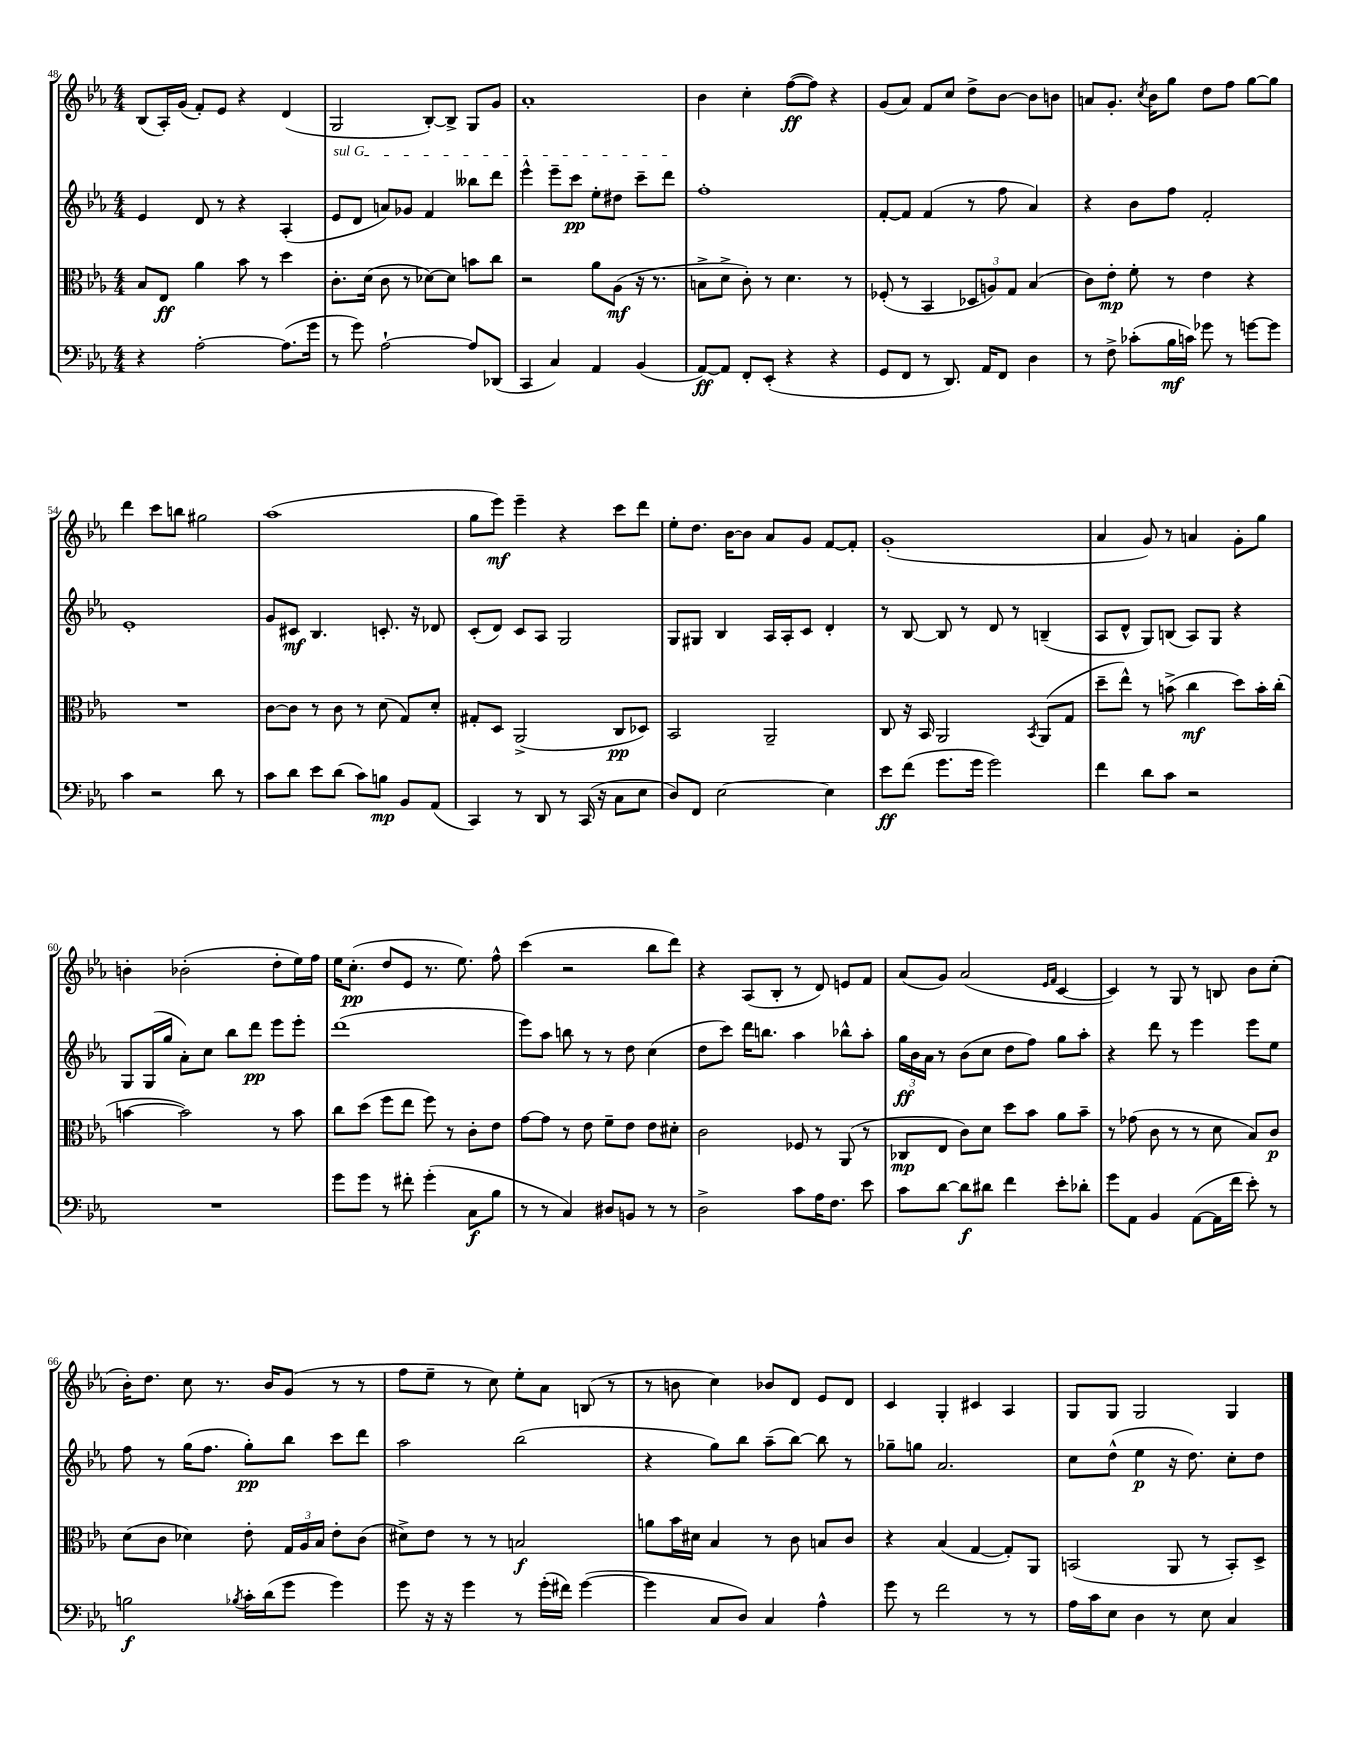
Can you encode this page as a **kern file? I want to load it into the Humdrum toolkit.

**kern	**dynam	**kern	**dynam	**kern	**dynam	**kern	**dynam
*part4	*part4	*part3	*part3	*part2	*part2	*part1	*part1
*staff4	*staff4	*staff3	*staff3	*staff2	*staff2	*staff1	*staff1
*clefF4	*	*clefC3	*	*clefG2	*	*clefG2	*
*k[b-e-a-]	*	*k[b-e-a-]	*	*k[b-e-a-]	*	*k[b-e-a-]	*
*M4/4	*	*M4/4	*	*M4/4	*	*M4/4	*
=48	=48	=48	=48	=48	=48	=48	=48
4r	.	8B-/L	.	4e-/	.	(8B-/L	.
.	.	8E-/J	ff	.	.	16A-'/L)	.
.	.	.	.	.	.	(16g/JJ	.
[2A-'\	.	4a-\	.	8d/	.	8f'/L)	.
.	.	.	.	8r	.	8e-/J	.
.	.	8b-\	.	4r	.	4r	.
.	.	8r	.	.	.	.	.
(8.A-\L]	.	4dd\	.	(4A-'/	.	(4d/	.
16g\Jk	.	.	.	.	.	.	.
=49	=49	=49	=49	=49	=49	=49	=49
!	!	!	!	!LO:TX:a:i:t=sul G	!	!	!
8r	.	8.c'\L	.	8e-/L	.	2G/	.
8g\)	.	.	.	8d/J	.	.	.
.	.	(16d\Jk	.	.	.	.	.
[2A-`\	.	8c\	.	8an/L)	.	.	.
.	.	8r	.	8g-X/J	.	.	.
.	.	[8d-X\L)	.	4f/	.	[8B-'/L)	.
.	.	8d-\J]	.	.	.	8B-^/J]	.
8A-/L]	.	8bn\L	.	8bb--X\L	.	8G/L	.
(8DD-X/J	.	8cc\J	.	8ddd\J	.	8g/J	.
=50	=50	=50	=50	=50	=50	=50	=50
4CC/	.	2r	.	4eee-^^\	.	1a-'	.
4C/)	.	.	.	8eee-~\L	.	.	.
.	.	.	.	8ccc\J	pp	.	.
4AA-/	.	8a-\L	.	8ee-'\L	.	.	.
.	.	(8A-\J	mf	8dd#X\J	.	.	.
(4BB-/	.	16r	.	8ccc~\L	.	.	.
.	.	8.r	.	.	.	.	.
.	.	.	.	8ddd\J	.	.	.
=51	=51	=51	=51	=51	=51	=51	=51
[8AA-/L)	ff	8Bn^\L	.	1ff'	.	4b-\	.
8AA-/J]	.	8d^\J	.	.	.	.	.
8FF'/L	.	8c'\)	.	.	.	4cc'\	.
(8EE-'/J	.	8r	.	.	.	.	.
4r	.	4.d\	.	.	.	([8ff\L	ff
.	.	.	.	.	.	8ff\J])	.
4r	.	.	.	.	.	4r	.
.	.	8r	.	.	.	.	.
=52	=52	=52	=52	=52	=52	=52	=52
8GG/L	.	(8F-X'/	.	[8f'/L	.	(8g/L	.
8FF/J	.	8r	.	8f/J]	.	8a-/J)	.
8r	.	4BB-/	.	(4f/	.	8f/L	.
8.DD/)	.	.	.	.	.	8cc/J	.
.	.	12D-X/L	.	8r	.	8dd^\L	.
16AA-/KL	.	.	.	.	.	.	.
.	.	12An/)	.	.	.	.	.
8FF/J	.	.	.	8ff\	.	[8b-\J	.
.	.	12G/J	.	.	.	.	.
4D\	.	(4B-/	.	4a-/)	.	8b-\L]	.
.	.	.	.	.	.	8bn\J	.
=53	=53	=53	=53	=53	=53	=53	=53
8r	.	8c\L)	.	4r	.	8an/L	.
8F^\	.	8e-'\J	mp	.	.	8.g'/J	.
(8c-X'\L	.	8f'\	.	8b-\L	.	.	.
.	.	.	.	.	.	8qcc/	.
.	.	.	.	.	.	16b-\KL	.
16B-\L	mf	8r	.	8ff\J	.	8gg\J	.
16cn\JJ)	.	.	.	.	.	.	.
8g-X\	.	4e-\	.	2f'/	.	8dd\L	.
8r	.	.	.	.	.	8ff\J	.
[8gn\L	.	4r	.	.	.	[8gg\L	.
8g\J]	.	.	.	.	.	8gg\J]	.
!!LO:LB:g=z
=54	=54	=54	=54	=54	=54	=54	=54
4c\	.	1r	.	1e-'	.	4ddd\	.
2r	.	.	.	.	.	8ccc\L	.
.	.	.	.	.	.	8bbn\J	.
.	.	.	.	.	.	2gg#X\	.
8d\	.	.	.	.	.	.	.
8r	.	.	.	.	.	.	.
=55	=55	=55	=55	=55	=55	=55	=55
8c\L	.	[8c\L	.	8g/L	.	(1aa-	.
8d\J	.	8c\J]	.	8c#X/J	mf	.	.
8e-\L	.	8r	.	4.B-/	.	.	.
(8d\J	.	8c\	.	.	.	.	.
8c\L)	.	8r	.	.	.	.	.
8Bn\J	mp	(8d\	.	8.cn'/	.	.	.
8BB-/L	.	8G/L)	.	.	.	.	.
.	.	.	.	16r	.	.	.
(8AA-/J	.	8d'/J	.	8d-X/	.	.	.
=56	=56	=56	=56	=56	=56	=56	=56
4CC/)	.	8G#X'/L	.	(8c'/L	.	8gg\L	.
.	.	8D/J	.	8d/J)	.	8eee-\J)	mf
8r	.	(2AA-^/	.	8c/L	.	4eee-~\	.
8DD/	.	.	.	8A-/J	.	.	.
8r	.	.	.	2G/	.	4r	.
(16CC/	.	.	.	.	.	.	.
16r	.	.	.	.	.	.	.
8C\L	.	8C/L	pp	.	.	8ccc\L	.
8E-\J	.	8D-X/J)	.	.	.	8ddd\J	.
=57	=57	=57	=57	=57	=57	=57	=57
8D/L)	.	2BB-/	.	8G/L	.	8ee-'\L	.
8FF/J	.	.	.	8G#X/J	.	8.dd\J	.
[2E-\	.	.	.	4B-/	.	.	.
.	.	.	.	.	.	[16b-\KL	.
.	.	.	.	.	.	8b-\J]	.
.	.	2AA-~/	.	16A-/LL	.	8a-/L	.
.	.	.	.	16A-'/J	.	.	.
.	.	.	.	8c/J	.	8g/J	.
4E-\]	.	.	.	4d'/	.	[8f/L	.
.	.	.	.	.	.	8f'/J]	.
=58	=58	=58	=58	=58	=58	=58	=58
8e-\L	ff	8C/	.	8r	.	(1g'	.
(8f\J	.	16r	.	[8B-/	.	.	.
.	.	16BB-/	.	.	.	.	.
8.g\L	.	2AA-/	.	8B-/]	.	.	.
.	.	.	.	8r	.	.	.
16g\Jk	.	.	.	.	.	.	.
2g\)	.	.	.	8d/	.	.	.
.	.	.	.	8r	.	.	.
.	.	8qBB-/	.	.	.	.	.
.	.	(8AA-/L	.	(4Bn~/	.	.	.
.	.	8G/J	.	.	.	.	.
=59	=59	=59	=59	=59	=59	=59	=59
4f\	.	8dd~\L	.	8A-/L	.	4a-/	.
.	.	8ee-^^\J)	.	8d^^/J	.	.	.
8d\L	.	8r	.	8G/L)	.	8g/)	.
8c\J	.	(8bn^\	.	(8Bn/J	.	8r	.
2r	.	4cc\	mf	8A-/L)	.	4an/	.
.	.	.	.	8G/J	.	.	.
.	.	8dd\L)	.	4r	.	8g'\L	.
.	.	16b'\L	.	.	.	8gg\J	.
.	.	(16cc'\JJ	.	.	.	.	.
!!LO:LB:g=z
=60	=60	=60	=60	=60	=60	=60	=60
1r	.	[4bn\	.	8G/L	.	4bn'\	.
.	.	.	.	(16G/L	.	.	.
.	.	.	.	16gg/JJ	.	.	.
.	.	2b\])	.	8a-'\L)	.	(2b-X'\	.
.	.	.	.	8cc\J	.	.	.
.	.	.	.	8bb-\L	.	.	.
.	.	.	.	8ddd\J	pp	.	.
.	.	8r	.	8eee-\L	.	8dd'\L	.
.	.	8b\	.	8eee-'\J	.	16ee-\L)	.
.	.	.	.	.	.	16ff\JJ	.
=61	=61	=61	=61	=61	=61	=61	=61
8g\L	.	8cc\L	.	(1ddd	.	16ee-\KL	.
.	.	.	.	.	.	(8.cc'\J	pp
8g\J	.	(8dd\J	.	.	.	.	.
8r	.	8ff\L	.	.	.	8dd/L	.
8f#X'\	.	8ee-\J	.	.	.	8e-/J	.
(4g'\	.	8ff\)	.	.	.	8.r	.
.	.	8r	.	.	.	.	.
.	.	.	.	.	.	8.ee-\)	.
8C\L	f	8c'\L	.	.	.	.	.
8B-\J	.	8e-\J	.	.	.	8ff^^\	.
=62	=62	=62	=62	=62	=62	=62	=62
8r	.	[8g\L	.	8eee-\L)	.	(4ccc\	.
8r	.	8g\J]	.	8aa-\J	.	.	.
4C/)	.	8r	.	8bbn\	.	2r	.
.	.	8e-\	.	8r	.	.	.
8D#X/L	.	8f~\L	.	8r	.	.	.
8BBn/J	.	8e-\J	.	8dd\	.	.	.
8r	.	8e-\L	.	(4cc\	.	8bb-\L	.
8r	.	8d#X'\J	.	.	.	8ddd\J)	.
=63	=63	=63	=63	=63	=63	=63	=63
2D^\	.	2c\	.	8dd\L	.	4r	.
.	.	.	.	8ccc\J)	.	.	.
.	.	.	.	16ddd\KL	.	(8A-/L	.
.	.	.	.	8.bbn\J	.	.	.
.	.	.	.	.	.	8B-'/J	.
8c\L	.	8F-X/	.	4aa-\	.	8r	.
16A-\K	.	8r	.	.	.	8d/)	.
8.F\J	.	.	.	.	.	.	.
.	.	(8AA-/	.	8bb-X^^\L	.	8en/L	.
8e-\	.	8r	.	8aa-'\J	.	8f/J	.
=64	=64	=64	=64	=64	=64	=64	=64
8c\L	.	8C-X/L	mp	24gg\LL	ff	(8a-/L	.
.	.	.	.	24b-\	.	.	.
.	.	.	.	24a-\JJ	.	.	.
[8d\J	.	8E-/J	.	8r	.	8g/J)	.
8d\L]	f	8c\L)	.	(8b-\L	.	(2a-/	.
8d#X\J	.	8d\J	.	8cc\J	.	.	.
4f\	.	8dd\L	.	8dd\L	.	.	.
.	.	8b-\J	.	8ff\J)	.	.	.
.	.	.	.	.	.	16qqe-/LL	.
.	.	.	.	.	.	16qqf/JJ	.
8e-'\L	.	8a-\L	.	8gg\L	.	[4c/	.
8d-X'\J	.	8b-~\J	.	8aa-'\J	.	.	.
=65	=65	=65	=65	=65	=65	=65	=65
8g\L	.	8r	.	4r	.	4c/])	.
8AA-\J	.	(8g-X\	.	.	.	.	.
4BB-/	.	8c\	.	8ddd\	.	8r	.
.	.	8r	.	8r	.	8G/	.
([8AA-\L	.	8r	.	4eee-\	.	8r	.
16AA-\L]	.	8d\	.	.	.	8Bn/	.
16f\JJ	.	.	.	.	.	.	.
8e-'\)	.	8B-/L)	.	8eee-\L	.	8b-\L	.
8r	.	8c/J	p	8ee-\J	.	(8cc'\J	.
!!LO:LB:g=z
=66	=66	=66	=66	=66	=66	=66	=66
2Bn\	f	(8d\L	.	8ff\	.	16b-'\KL)	.
.	.	.	.	.	.	8.dd\J	.
.	.	8c\J	.	8r	.	.	.
.	.	4d-X\)	.	(16gg\KL	.	8cc\	.
.	.	.	.	8.ff\J	.	.	.
.	.	.	.	.	.	8.r	.
8qB-X/	.	.	.	.	.	.	.
16c'\LL	.	8e-'\	.	8gg'\L)	pp	.	.
(16d\J	.	.	.	.	.	16b-/KL	.
8g\J	.	24G/LL	.	8bb-\J	.	(8g/J	.
.	.	24A-/	.	.	.	.	.
.	.	24B-/JJ	.	.	.	.	.
4g\)	.	8e-'\L	.	8ccc\L	.	8r	.
.	.	(8c\J	.	8ddd\J	.	8r	.
=67	=67	=67	=67	=67	=67	=67	=67
8g\	.	8d#X^\L)	.	2aa-\	.	8ff\L	.
16r	.	8e-\J	.	.	.	8ee-~\J	.
16r	.	.	.	.	.	.	.
4g\	.	8r	.	.	.	8r	.
.	.	8r	.	.	.	8cc\)	.
8r	.	2Bn/	f	(2bb-\	.	8ee-'\L	.
(16g'\LL	.	.	.	.	.	8a-\J	.
16f#X\JJ)	.	.	.	.	.	.	.
([4g\	.	.	.	.	.	(8Bn/	.
.	.	.	.	.	.	8r	.
=68	=68	=68	=68	=68	=68	=68	=68
4g\]	.	8an\L	.	4r	.	8r	.
.	.	16b-\L	.	.	.	8bn\	.
.	.	16d#X\JJ	.	.	.	.	.
8C/L	.	4B-/	.	8gg\L)	.	4cc\)	.
8D/J)	.	.	.	8bb-\J	.	.	.
4C/	.	8r	.	(8aa-~\L	.	8b-X/L	.
.	.	8c\	.	[8bb-\J)	.	8d/J	.
4A-^^\	.	8Bn/L	.	8bb-\]	.	8e-/L	.
.	.	8c/J	.	8r	.	8d/J	.
=69	=69	=69	=69	=69	=69	=69	=69
8g\	.	4r	.	8gg-X~\L	.	4c/	.
8r	.	.	.	8ggn\J	.	.	.
2f\	.	(4B-/	.	2.a-/	.	4G'/	.
.	.	[4G/	.	.	.	4c#X/	.
8r	.	8G'/L])	.	.	.	4A-/	.
8r	.	8AA-/J	.	.	.	.	.
=70	=70	=70	=70	=70	=70	=70	=70
16A-\LL	.	(2BBn/	.	8cc\L	.	8G/L	.
16c\J	.	.	.	.	.	.	.
8E-\J	.	.	.	(8dd^^\J	.	8G/J	.
4D\	.	.	.	4ee-\	p	2G/	.
8r	.	8AA-/	.	16r	.	.	.
.	.	.	.	8.dd\)	.	.	.
8E-\	.	8r	.	.	.	.	.
4C/	.	8BB'/L)	.	8cc'\L	.	4G/	.
.	.	8D^/J	.	8dd\J	.	.	.
==	==	==	==	==	==	==	==
*-	*-	*-	*-	*-	*-	*-	*-
